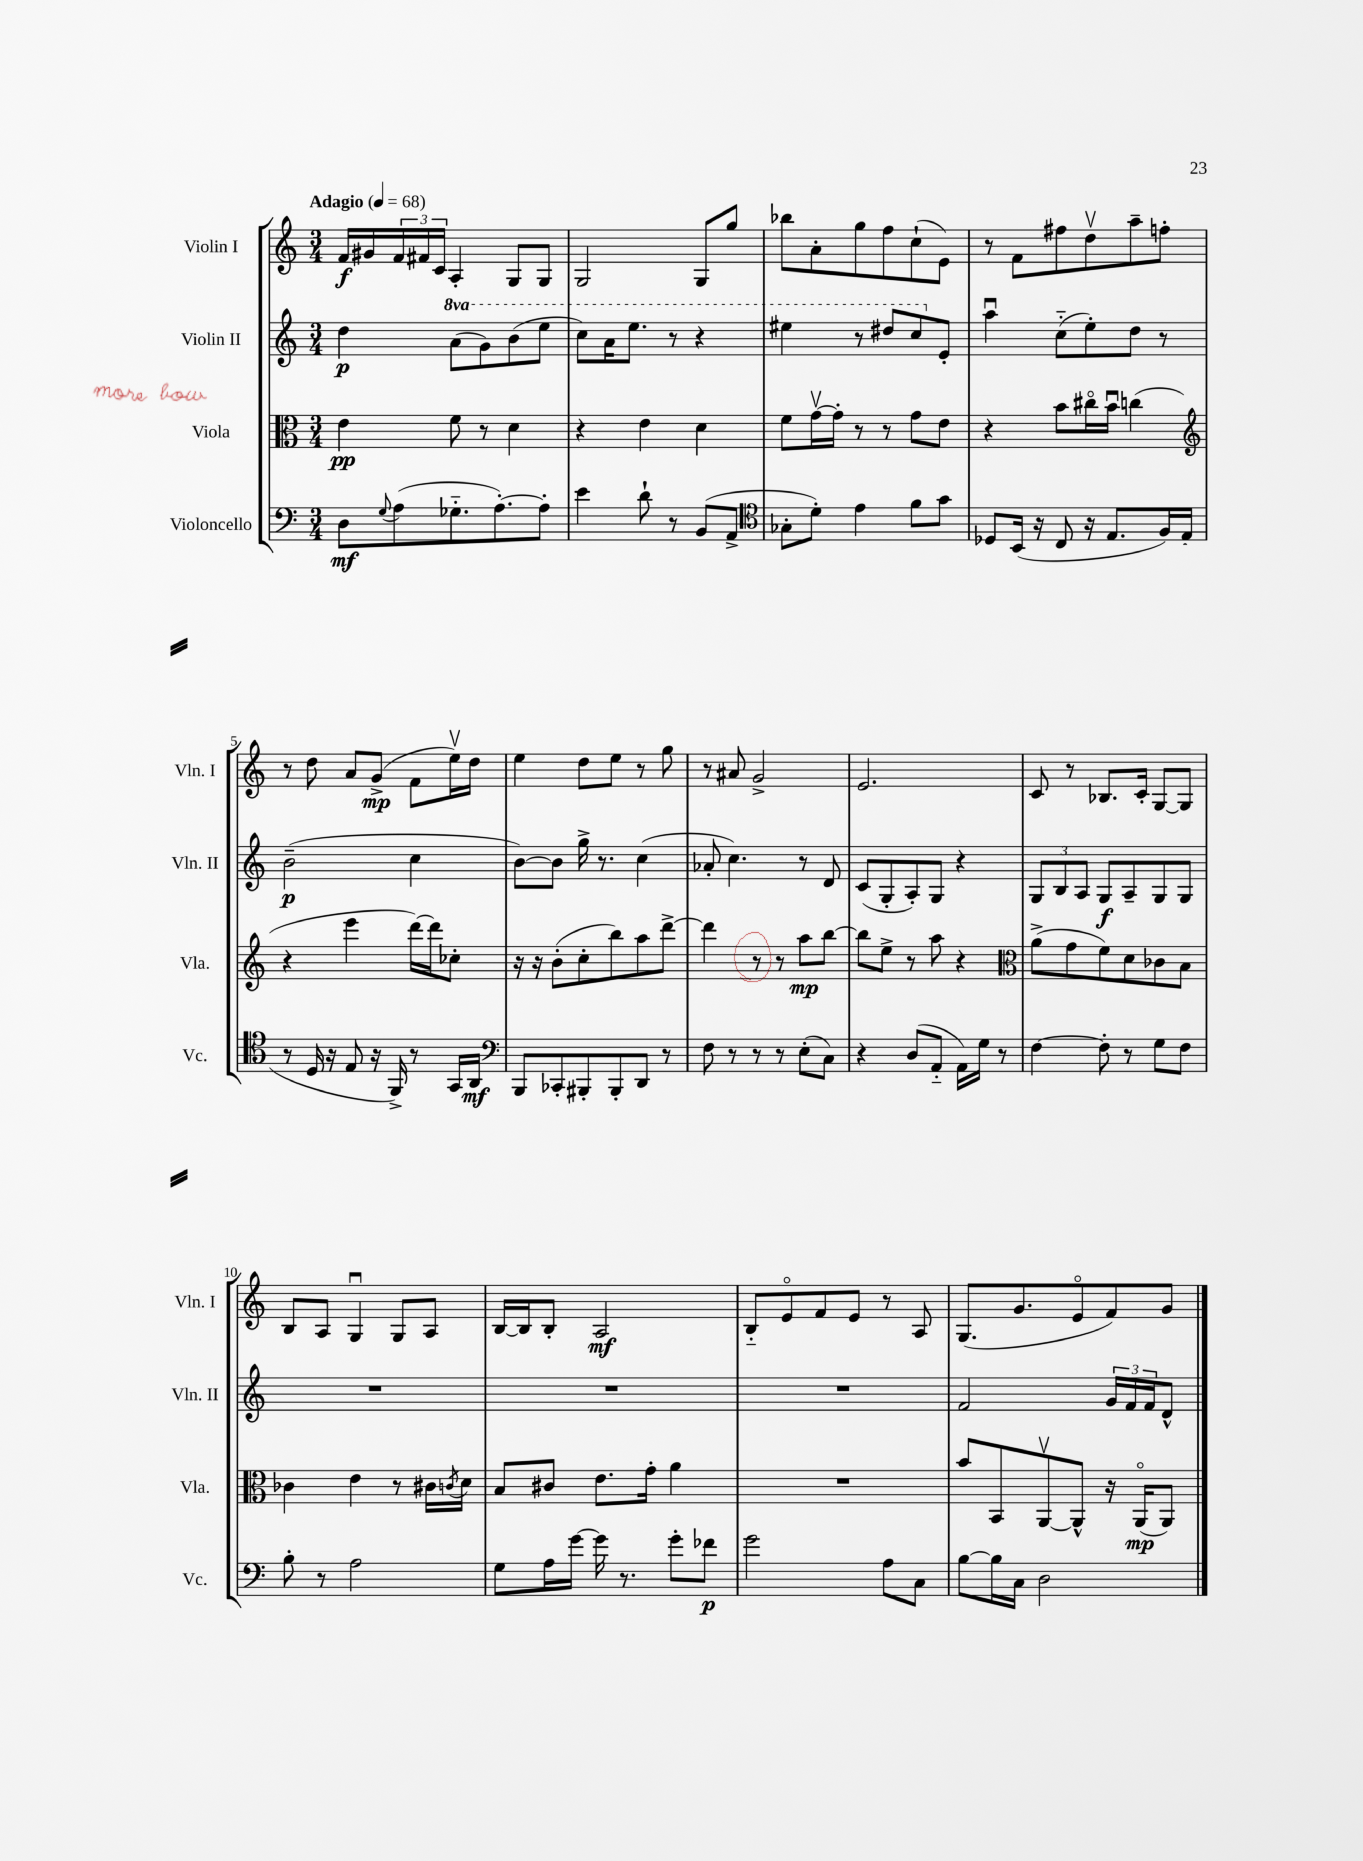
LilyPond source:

<<
\new StaffGroup <<
\new Staff = "s0" \with { instrumentName = "Violin I" shortInstrumentName = "Vln. I" } {
    \clef treble \key c \major \numericTimeSignature \time 3/4 \tempo "Adagio" 4 = 68
    f'16\f gis'16 \tuplet 3/2 { f'16 fis'16 c'16 } a4-. g8 g8 |
    g2 g8 g''8 |
    bes''8 a'8-. g''8 f''8 c''8-!( e'8) |
    r8 f'8 fis''8 d''8\upbow a''8-- f''8-. |
    r8 d''8 a'8 g'8->\mp( f'8 e''16\upbow) d''16 |
    e''4 d''8 e''8 r8 g''8 |
    r8 ais'8 g'2-> |
    e'2. |
    c'8 r8 bes8. c'16-. g8~ g8 |
    b8 a8 g4\downbow g8 a8 |
    b16~ b16 b8-. a2\mf |
    b8-_ e'8\flageolet f'8 e'8 r8 a8 |
    g8.( g'8. e'8\flageolet f'8) g'8 \bar "|." |
}
\new Staff = "s1" \with { instrumentName = "Violin II" shortInstrumentName = "Vln. II" } {
    \clef treble \key c \major \numericTimeSignature \time 3/4 \set Staff.ottavationMarkups = #ottavation-simple-ordinals
    d''4\p \ottava #1 a''8( g''8) b''8( e'''8 |
    c'''8) a''16 e'''8. r8 r4 |
    eis'''4 r8 dis'''8 c'''8 \ottava #0 e'8-. |
    a''4\downbow c''8-_( e''8-.) d''8 r8 |
    b'2--\p( c''4 |
    b'8~) b'8 g''16-> r8. c''4( |
    aes'8-. c''4.) r8 d'8 |
    c'8( g8-. a8-.) g8 r4 |
    \tuplet 3/2 { g8 b8 a8 } g8\f a8-- g8 g8 |
    R2. |
    R2. |
    R2. |
    f'2 \tuplet 3/2 { g'16 f'16 f'16 } d'8-^ \bar "|." |
}
\new Staff = "s2" \with { instrumentName = "Viola" shortInstrumentName = "Vla." } {
    \clef alto \key c \major \numericTimeSignature \time 3/4
    e'4\pp f'8 r8 d'4 |
    r4 e'4 d'4 |
    f'8 g'16~\upbow g'16-. r8 r8 g'8 e'8 |
    r4 b'8 cis''16\flageolet b'16\downbow c''4( |
    \clef treble r4 e'''4 d'''16~) d'''16 ces''8-. |
    r16 r16 b'8-.( c''8-. b''8) a''8 d'''8~-> |
    d'''4 r8 r8 a''8\mp b''8~ |
    b''8 e''8-> r8 a''8 r4 |
    \clef alto a'8->( g'8 f'8) d'8 ces'8 b8 |
    ces'4 e'4 r8 cis'16 \acciaccatura { c'8 } d'16 |
    b8 cis'8 e'8. g'16-. a'4 |
    R2. |
    b'8 b,8 a,8~\upbow a,8-^ r16 a,16\flageolet\mp( a,8) \bar "|." |
}
\new Staff = "s3" \with { instrumentName = "Violoncello" shortInstrumentName = "Vc." } {
    \clef bass \key c \major \numericTimeSignature \time 3/4
    d8\mf \appoggiatura { g8 } a8( ges8.-_ a8.~-.) a8-. |
    e'4 d'8-! r8 b,8( a,8-> |
    \clef tenor ges8-. d'8-.) e'4 f'8 g'8 |
    des8 b,16( r16 c8 r16 e8. f16) e16( |
    r8 d16 r16 e8 r16 f,16->) r8 g,16 a,16\mf |
    \clef bass b,,8 ces,8-. bis,,8-. bis,,8-. d,8 r8 |
    f8 r8 r8 r8 e8-.( c8) |
    r4 d8( a,8-_ a,16) g16 r8 |
    f4~ f8-. r8 g8 f8 |
    b8-. r8 a2 |
    g8 a16 g'16~ g'16 r8. g'8-. fes'8\p |
    g'2 a8 c8 |
    b8~ b16 c16 d2 \bar "|." |
}
>>
>>
